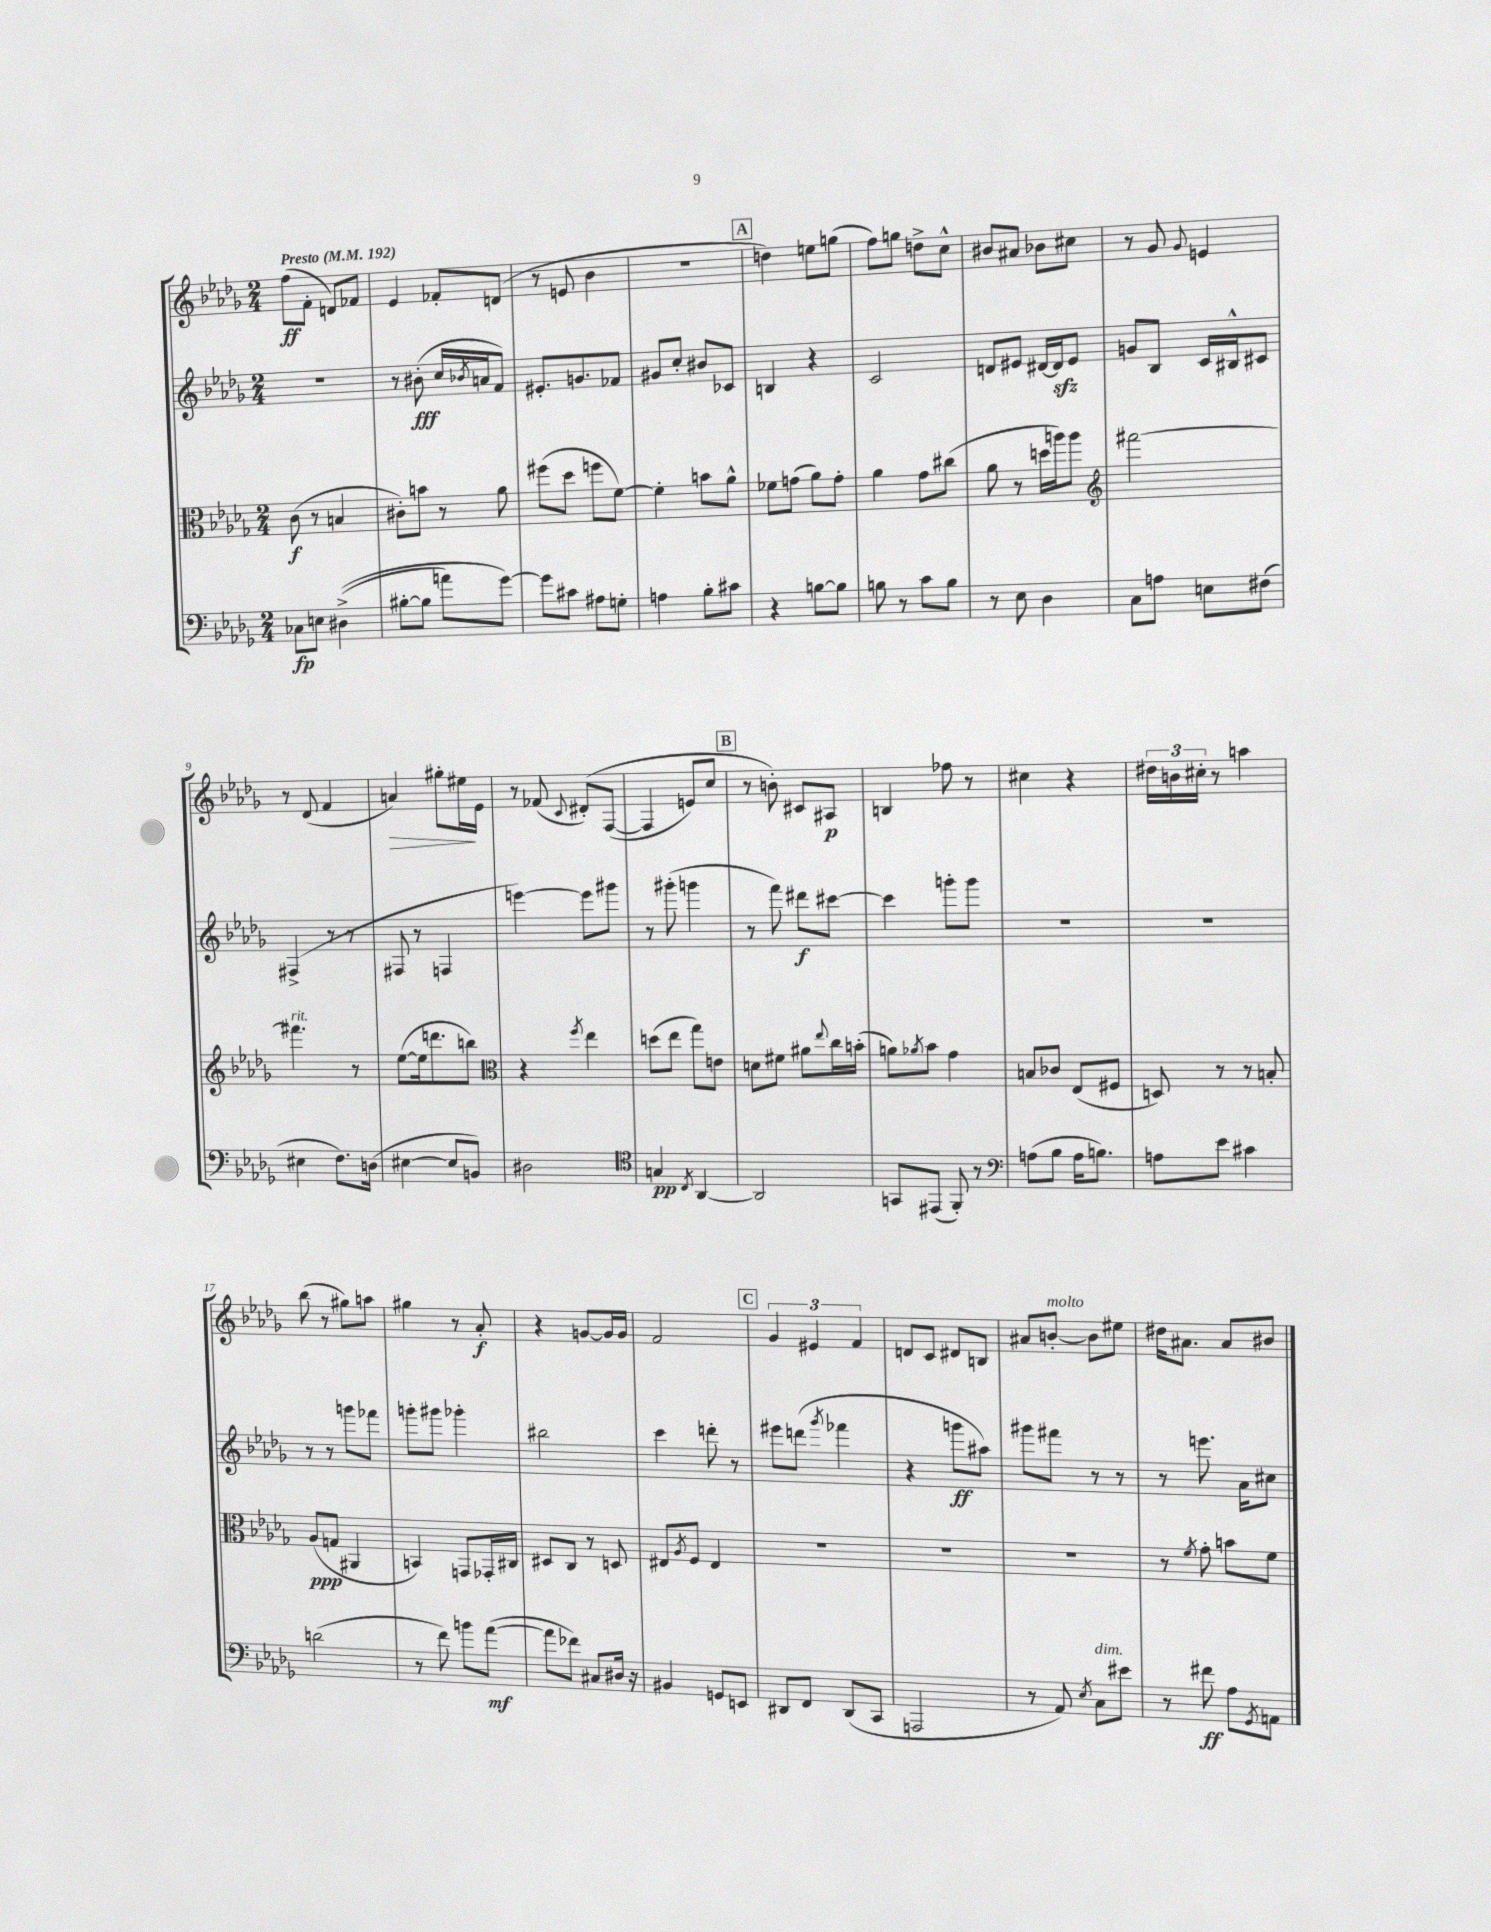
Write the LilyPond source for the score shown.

<<
\new StaffGroup <<
\new Staff = "s0" {
    \clef treble \key des \major \numericTimeSignature \time 2/4 \tempo "Presto" 4 = 192
    f''8\ff( f'8-. d'8) fes'8 |
    ees'4 fes'8-. d'8( |
    r8 e'8 bes'4 |
    R2 |
    \mark \markup { \box "A" } d''4) e''8 g''8( |
    f''8) g''8 d''8-> c''8-^ |
    bis'8 ais'8 bes'8 cis''8 |
    r8 ges'8 \appoggiatura { ges'8 } e'4 |
    r8 des'8( f'4 |
    a'4\>) gis''8-. eis''16\! ees'16 |
    r8 fes'8( \appoggiatura { c'8 } dis'8-.)\( f8~( |
    f4 e'8) c''8 |
    \mark \markup { \box "B" } r8 b'8-.\) cis'8 ais8\p |
    b4 fes''8 r8 |
    cis''4 r4 |
    \tuplet 3/2 { dis''16 b'16 cis''16-. } r8 a''4 |
    bes''8( r8 gis''8) a''8 |
    gis''4 r8 aes'8-.\f |
    r4 g'8~ g'16 g'16 |
    f'2 |
    \mark \markup { \box "C" } \tuplet 3/2 { ges'4 eis'4 f'4 } |
    d'8 c'8 dis'8 b8 |
    ais'8 b'8~-.^\markup { \italic "molto" } b'8 eis''8 |
    dis''16 ais'8. ais'8 bis'8 \bar "|." |
}
\new Staff = "s1" {
    \clef treble \key des \major \numericTimeSignature \time 2/4
    R2 |
    r8 bis'8-.\fff( c''16 \acciaccatura { bes'8 } a'16 f'8) |
    eis'8.-. g'8. fes'8 |
    gis'8 c''8-. bis'8 ces'8 |
    \mark \markup { \box "A" } b4 r4 |
    c'2 |
    d'8 eis'8 dis'16~ dis'16\sfz eis'8 |
    g'8 bes8 c'16 bis16-^ cis'8 |
    fis4->( r8 r8 |
    fis8 r8 f4 |
    e'''4~) e'''8 gis'''8 |
    r8 gis'''8-.( g'''4 |
    \mark \markup { \box "B" } r8 f'''8) dis'''8\f cis'''8~ |
    cis'''4 g'''8-. g'''8 |
    r2 |
    R2 |
    r8 r8 g'''8 fes'''8 |
    g'''8-. gis'''8 ges'''4-. |
    bis''2 |
    c'''4 d'''8-. r8 |
    \mark \markup { \box "C" } eis'''8 d'''8( \acciaccatura { ges'''8 } fes'''4 |
    r4 g'''8\ff ais''8) |
    gis'''8 fis'''8 r8 r8 |
    r8 e'''8. aes'16 cis''8 \bar "|." |
}
\new Staff = "s2" {
    \clef alto \key des \major \numericTimeSignature \time 2/4
    c'8\f( r8 b4 |
    cis'8-.) b'8 r8 aes'8 |
    fis''8( des''8 f''8 f'8~) |
    f'4-. b'8 aes'8-^ |
    \mark \markup { \box "A" } fes'8 g'8( aes'8) g'8-. |
    aes'4 ges'8 cis''8( |
    aes'8 r8 d''16 a''16) a''8 |
    \clef treble fis'''2~ |
    fis'''4.^\markup { \italic "rit." } r8 |
    ees''8~( ees''16 d'''8. b''8) |
    \clef alto r4 \acciaccatura { f''8 } ees''4 |
    d''8( ees''8 ges''8) e'8 |
    \mark \markup { \box "B" } d'8 fis'8 ais'8 \appoggiatura { ees''8 } c''16 b'16-.( |
    a'8) \acciaccatura { aes'8 } bes'8 ges'4 |
    b8 ces'8 ees8( fis8 |
    d8) r8 r8 b8-. |
    aes8\ppp( g8 ais,4 |
    b,4) g,8 ges,16-. cis16 |
    dis8 c8 r8 d8 |
    eis8 \acciaccatura { aes8 } f8 eis4 |
    \mark \markup { \box "C" } R2 |
    R2 |
    R2 |
    r8 \acciaccatura { f'8 } ges'8-. b'8 f'8 \bar "|." |
}
\new Staff = "s3" {
    \clef bass \key des \major \numericTimeSignature \time 2/4
    ces8\fp e8 dis4->(\( |
    bis8~-. bis8 a'8) ges'8~\) |
    ges'8 cis'8 ais8 g8-. |
    a4 bes8-. cis'8 |
    \mark \markup { \box "A" } r4 b8~ b8 |
    b8 r8 c'8 b8 |
    r8 ees8 des4 |
    c8 a8 e8 fis8( |
    eis4 f8.) d16( |
    eis4~ eis8 b,8) |
    dis2 |
    \clef tenor g4\pp \acciaccatura { c8 } aes,4~ |
    \mark \markup { \box "B" } aes,2 |
    g,8 eis,8( f,8-.) r8 |
    \clef bass a8( bes8 a16 b8.) |
    a8 ees'8 cis'4 |
    d'2( |
    r8 f'8) b'8 aes'8~\mf( |
    aes'8 fes'8) cis8 dis16 r16 |
    bis,4 g,8 e,8 |
    \mark \markup { \box "C" } dis,8 f,8 dis,8( c,8 |
    a,,2 |
    r8 aes,8) \acciaccatura { ees8 } c8^\markup { \italic "dim." } eis'8 |
    r8 fis'8\ff aes8 \acciaccatura { ges,8 } a,8 \bar "|." |
}
>>
>>
